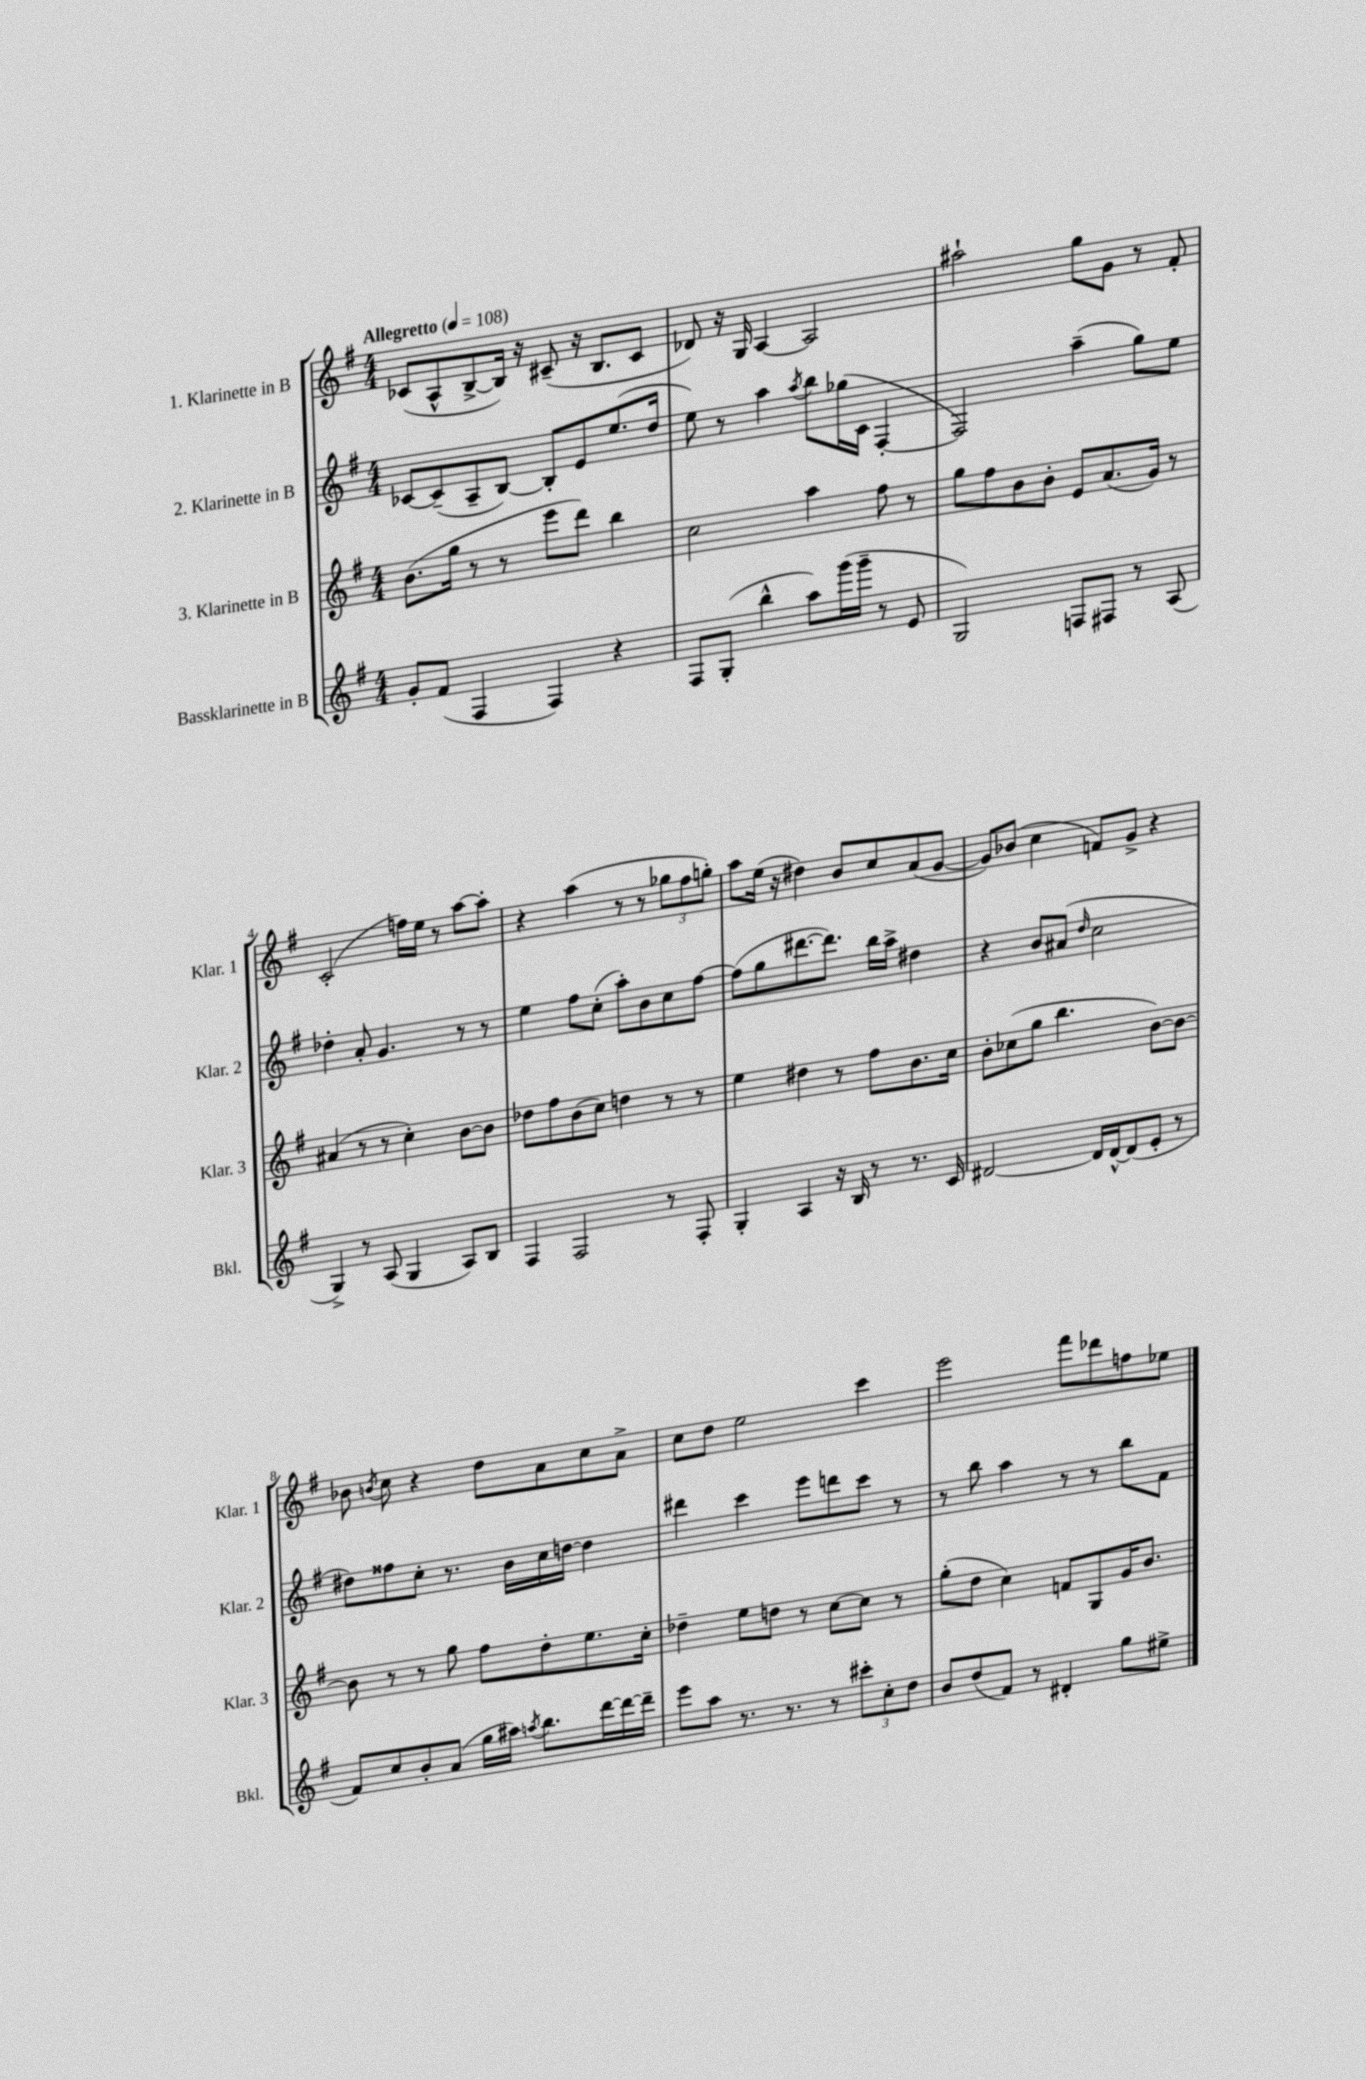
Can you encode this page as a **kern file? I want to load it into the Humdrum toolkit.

**kern	**kern	**kern	**kern
*part4	*part3	*part2	*part1
*staff4	*staff3	*staff2	*staff1
*I"Bassklarinette in B	*I"3. Klarinette in B	*I"2. Klarinette in B	*I"1. Klarinette in B
*I'Bkl.	*I'Klar. 3	*I'Klar. 2	*I'Klar. 1
*clefG2	*clefG2	*clefG2	*clefG2
*k[f#]	*k[f#]	*k[f#]	*k[f#]
*M4/4	*M4/4	*M4/4	*M4/4
*MM108	*MM108	*MM108	*MM108
=1	=1	=1	=1
!	!	!	!LO:TX:a:B:t=Allegretto
8g'/L	(8.b\L	[8c-X/L	(8c-X/L
(8f#/J	.	(8c-~/]	8A^^/
.	16gg\Jk	.	.
4F#/	8r	8A~/	[8B^/
.	8r	[8B/J)	16B/Jk])
.	.	.	16r
4F#/)	8eee\L	8B'/L]	(8c#X~/
.	8ddd\J)	8e/	16r
.	.	.	8.B/L
4r	4bb\	(8.ee/	.
.	.	.	8c#/J
.	.	16dd/Jk	.
=2	=2	=2	=2
8F#/L	2cc\	8ee\)	8d-X/)
(8G'/J	.	8r	16r
.	.	.	16G/
4bb^^\	.	4aa\	[4A/
.	.	8qaa/	.
8aa\L)	4aa\	8bb\L	2A/]
(16ggg\L	.	(16gg-X\L	.
16ggg~\JJ	.	16c\JJ	.
8r	8ff#\	[4F#'/	.
8e/	8r	.	.
=3	=3	=3	=3
2G/)	8gg\L	2F#/])	2aa#X`\
.	8ff#\	.	.
.	8b\	.	.
.	8b'\J	.	.
8Fn/L	8e/L	(4aa~\	8gg\L
8F#X/J	(8.a/	.	8g\J
8r	.	8gg\L)	8r
.	16g/Jk)	.	.
(8A/	8r	8ee\J	8f#'/
!!LO:LB:g=z
=4	=4	=4	=4
4G^/)	(4a#X/	4dd-X'\	(2c'/
8r	8r	8a'/	.
(8A/	8r	4.g/	.
4G/	4cc'\)	.	16ffn\LL)
.	.	.	16ee\JJ
.	.	.	8r
8A/L)	[8b\L	8r	[8aa\L
8B/J	8b\J]	8r	8aa'\J]
=5	=5	=5	=5
4F#/	8dd-X\L	4ee\	4r
.	8ff#\	.	.
2F#/	(8b\	8ff#\L	(4aa\
.	8cc\J)	(8cc'\J	.
.	4ddn\	8aa'\L)	8r
.	.	8b\	8r
8r	8r	8cc\	12gg-X\L
.	.	.	12ff#\
8F#'/	8r	[8ff#\J	.
.	.	.	12ggn'\J)
=6	=6	=6	=6
4G'/	4ee\	(8ff#\L]	8aa\L
.	.	8gg\	(16ee\Jk
.	.	.	16r
4A/	4dd#X\	[8.ddd#X\	4dd#X\)
.	.	8.ddd#\J])	.
16r	8r	.	8b/L
16B/	.	.	.
8r	8ff#\L	16bb\LL	8cc/
.	.	16aa^\JJ	.
8.r	8.b\	4dd#X\	(8a/
.	.	.	[8g/J
16c/	16cc\Jk	.	.
=7	=7	=7	=7
[2d#X/	8b'\L	4r	8g/L])
.	(8cc-X\	.	(8b-X/J
.	8gg\J	8b/L	4cc\
.	4.bb\	(8a#X/J	.
.	.	16qqdd/	.
16d#/LL]	.	2cc\	8fn/L)
[16d#^^/J	.	.	.
(8d#/]	.	.	8g^/J
8e'/J	[8b\L)	.	4r
8r	8b\J_	.	.
!!LO:LB:g=z
=8	=8	=8	=8
8f#/L)	8b\]	8dd#X\L)	8b-X\
.	.	.	8qbn/
8cc/	8r	8ff##X\	8cc\
8b'/	8r	8cc'\J	4r
(8a/J	8gg\	8.r	.
16gg\LL	8ff#\L	.	8dd\L
16aa#X\JJ)	.	16b\LL	.
8qaan/	.	.	.
8.bb\L	8dd'\	16cc\	8a\
.	.	[16ddn\JJ	.
.	8.ee\	4dd\]	8cc\
[16ddd\L	.	.	.
16ddd\_	.	.	8a^\J
16ddd~\JJ]	16cc'\Jk	.	.
=9	=9	=9	=9
8eee\L	4dd-X~\	4ddd#X\	8cc\L
8aa\J	.	.	8dd\J
8.r	8ee\L	4ccc\	2ee\
.	8ddn\J	.	.
8.r	.	.	.
.	8r	8eee\L	.
8r	[8cc\L	8dddn\	.
12ccc#X'\L	8cc\J]	8ccc\J	4ccc\
12cc'\	.	.	.
.	8r	8r	.
12dd\J	.	.	.
=10	=10	=10	=10
8b/L	(8gg'\L	8r	2eee\
(8dd/	8dd\J	8bb\	.
8f#/J)	4cc\)	4aa\	.
8r	.	.	.
4d#X'/	8fn/L	8r	8fff#\L
.	8G/	8r	8ddd-X\
8gg\L	16g/K	8bb\L	8ffn\
.	8.b/J	.	.
8ee#X^\J	.	8f#\J	8ee-X\J
==	==	==	==
*-	*-	*-	*-
